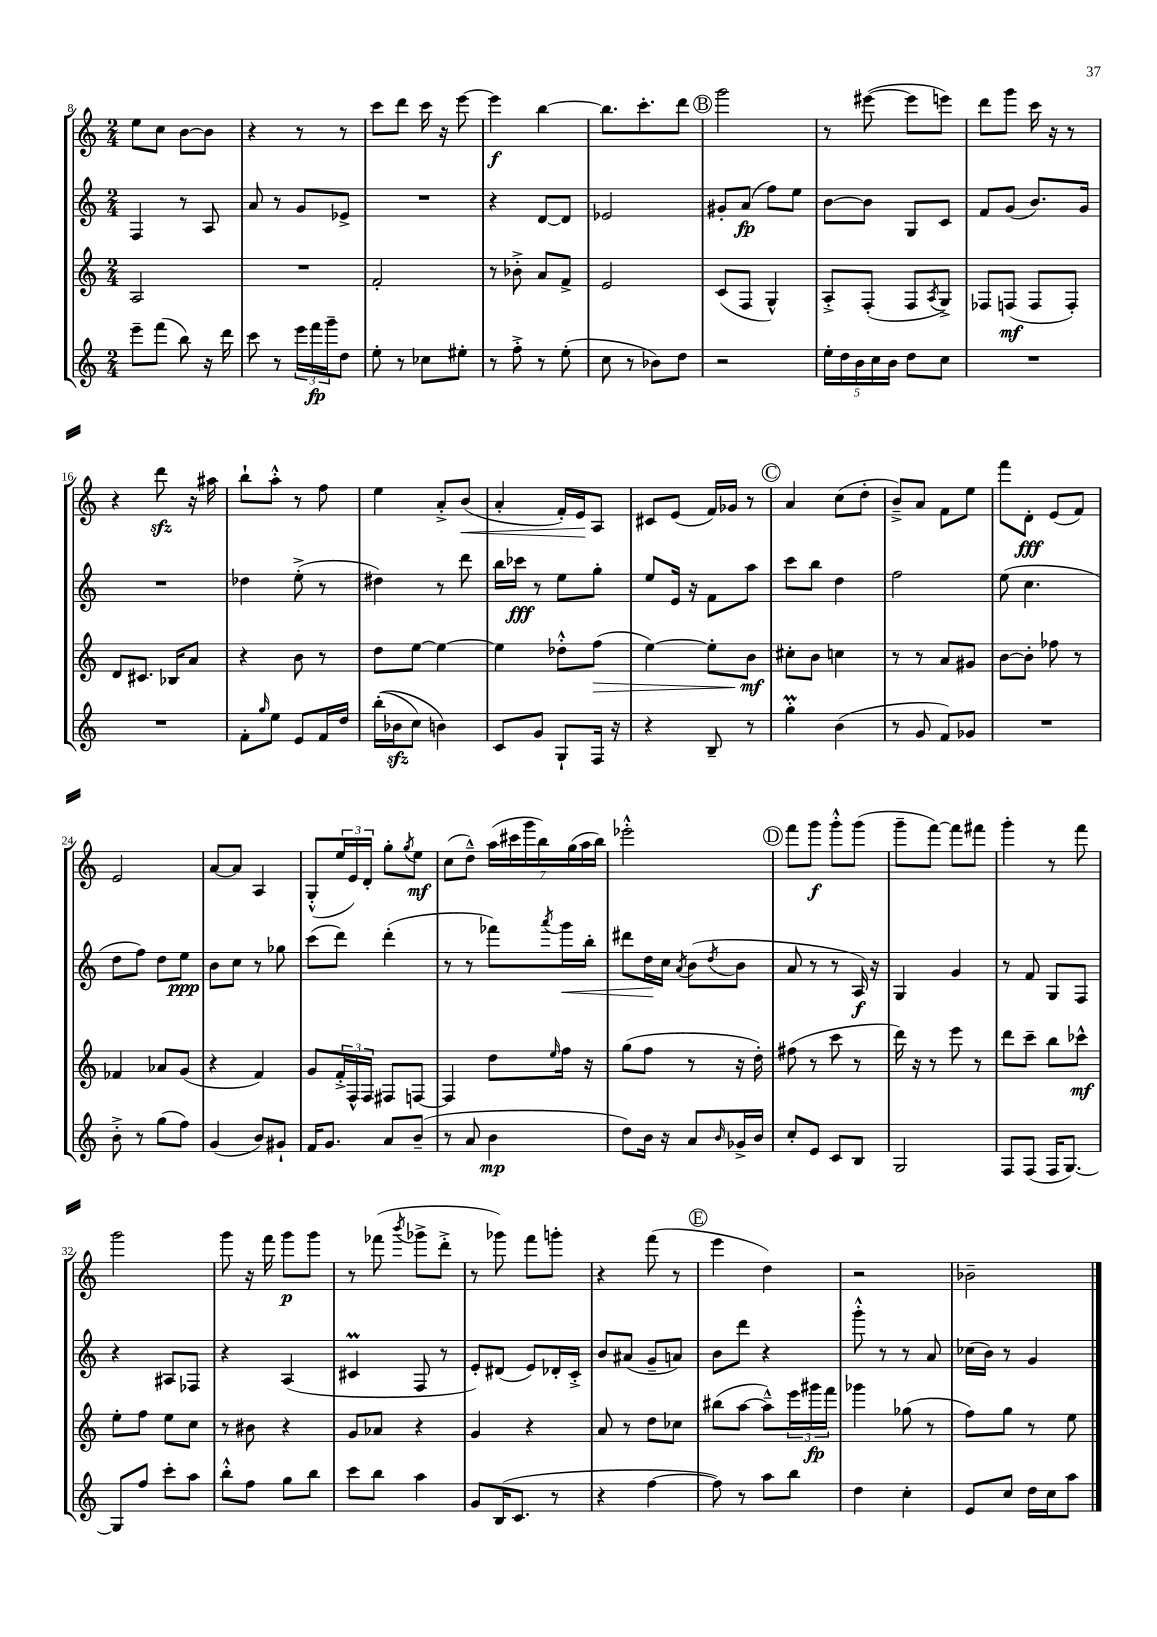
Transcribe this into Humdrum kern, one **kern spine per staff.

**kern	**kern	**kern	**kern
*staff4	*staff3	*staff2	*staff1
*clefG2	*clefG2	*clefG2	*clefG2
*k[]	*k[]	*k[]	*k[]
*M2/4	*M2/4	*M2/4	*M2/4
8eee~	2A	4F	8ee
(8fff	.	.	8cc
8bb)	.	8r	[8b
16r	.	8A	8b]
16ddd	.	.	.
=	=	=	=
8ccc	2r	8a	4r
8r	.	8r	.
24eee	.	8g	8r
24fff	.	.	.
24ggg~	.	.	.
8dd	.	8e-^	8r
=	=	=	=
8ee'	2f'	2r	8ccc
8r	.	.	8ddd
8cc-	.	.	16ccc
.	.	.	16r
8ee#'	.	.	[8eee
=	=	=	=
8r	8r	4r	4eee]
8ff'^	8b-'^	.	.
8r	8a	[8d	[4bb
(8ee'	8f^	8d]	.
=	=	=	=
8cc	2e	2e-	8.bb]
8r	.	.	.
.	.	.	8.ccc'
8b-)	.	.	.
8dd	.	.	8ddd
=	=	=	=
2r	(8c	8g#'	2ggg
.	8F	(8a	.
.	4G^^)	8ff)	.
.	.	8ee	.
=	=	=	=
20ee'	8A'^	[8b	8r
20dd	.	.	.
20b	.	.	.
.	(8F'	8b]	([8eee#
20cc	.	.	.
20b	.	.	.
8dd	8F	8G	8eee#]
.	8qA	.	.
8cc	8G^)	8c	8eee)
=	=	=	=
2r	8F-	8f	8ddd
.	(8F	(8g	8ggg
.	8F	8.b)	16ccc
.	.	.	16r
.	8F')	.	8r
.	.	16g	.
=	=	=	=
2r	8d	2r	4r
.	8.c#	.	.
.	.	.	8ddd
.	16B-	.	.
.	8a	.	16r
.	.	.	16aa#
=	=	=	=
8f'	4r	4dd-	8bb`
16qqgg	.	.	.
8ee	.	.	8aa'^^
8e	8b	(8ee'^	8r
16f	8r	8r	8ff
16dd	.	.	.
=	=	=	=
&((16bb'	8dd	4dd#)	4ee
16b-	.	.	.
8cc)	[8ee	.	.
4b&)	4ee_	8r	8a'^
.	.	8ddd	(8b
=	=	=	=
8c	4ee]	16bb	4a'
.	.	16ccc-	.
8g	.	8r	.
8G`	8dd-'^^	8ee	16f')
.	.	.	16e
16F	(8ff	8gg'	8A
16r	.	.	.
=	=	=	=
4r	[4ee)	8ee	8c#
.	.	16e	(8e
.	.	16r	.
8B~	8ee']	8f	16f)
.	.	.	16g-
8r	8b	8aa	8r
=	=	=	=
4gg'	8cc#'	8ccc	4a
.	8b	8bb	.
(4b	4cc	4dd	(8cc
.	.	.	8dd'
=	=	=	=
8r	8r	2ff	8b~^)
8g	8r	.	8a
8f)	8a	.	8f
8g-	8g#	.	8ee
=	=	=	=
2r	[8b	(8ee	8fff
.	8b']	4.cc	8d'
.	8ff-	.	(8e
.	8r	.	8f)
=	=	=	=
8b'^	4f-	8dd	2e
8r	.	8ff)	.
(8gg	8a-	8dd	.
8ff)	(8g	8ee	.
=	=	=	=
(4g	4r	8b	[8a
.	.	8cc	8a]
8b)	4f)	8r	4A
8g#`	.	8gg-	.
=	=	=	=
16f	8g	(8ccc	(8G'^^
8.g	.	.	.
.	24f'^	8ddd)	24ee
.	24F^^	.	24e)
.	24F	.	24d'
8a	8F#	(4ddd'	8gg'
.	.	.	8qgg
(8b~	[8F	.	8ee
=	=	=	=
8r	4F]	8r	(8cc
8a	.	8r	8dd~^^)
4b	8dd	8fff-)	(28aa
.	.	.	28ccc#
.	.	.	28ggg
.	.	.	28bb)
.	16qqee	8qaaa	.
.	16ff	16ggg	.
.	.	.	(28gg
.	.	.	28aa
.	16r	16bb'	.
.	.	.	28bb)
=	=	=	=
8dd)	(8gg	8ddd#	2eee-'^^
16b	8ff	16dd	.
16r	.	16cc	.
.	.	8qa	.
8a	8r	(8b	.
16qqb	.	8qdd	.
16g-^	16r	8b	.
16b	16dd')	.	.
=	=	=	=
8cc'	(8ff#	8a	8fff
8e	8r	8r	8ggg
8c	8ccc	8r	8ggg'^^
8B	8r	16A)	(8ggg
.	.	16r	.
=	=	=	=
2G	16ddd)	4G	8ggg~
.	16r	.	.
.	8r	.	[8fff)
.	8eee	4g	8fff]
.	8r	.	8fff#
=	=	=	=
8F	8ddd	8r	4ggg'
(8F	8ccc~	8f	.
16F	8bb	8G	8r
[8.G)	.	.	.
.	8ccc-^^	8F	8fff
=	=	=	=
8G]	8ee'	4r	2ggg
8ff	8ff	.	.
8ccc'	8ee	8A#	.
8aa	8cc	8F-	.
=	=	=	=
8bb'^^	8r	4r	8ggg
8ff	8b#	.	16r
.	.	.	16fff
8gg	4r	(4A	8ggg
8bb	.	.	8ggg
=	=	=	=
8ccc	8g	4c#	8r
8bb	8a-	.	(8fff-
.	.	.	8qbbb
4aa	4r	8F	8ggg-^
.	.	8r	8ddd'^
=	=	=	=
8g	4g	8e')	8r
(16B	.	(8d#	8ggg-)
8.c	.	.	.
.	4r	8e)	8fff
8r	.	16d-'	8ggg'
.	.	16c'^	.
=	=	=	=
4r	8a	8b	4r
.	8r	(8a#	.
[4ff	8dd	8g~	(8fff
.	8cc-	8a)	8r
=	=	=	=
8ff])	(8bb#	8b	4eee
8r	[8aa	8ddd	.
8aa	8aa~^^])	4r	4dd)
8bb	24eee	.	.
.	24ggg#	.	.
.	24fff	.	.
=	=	=	=
4dd	4ggg-	8ggg'^^	2r
.	.	8r	.
4cc'	(8gg-	8r	.
.	8r	8a	.
=	=	=	=
8e	8ff)	(16cc-	2b-~
.	.	16b)	.
8cc	8gg	8r	.
16dd	8r	4g	.
16cc	.	.	.
8aa	8ee	.	.
==	==	==	==
*-	*-	*-	*-
